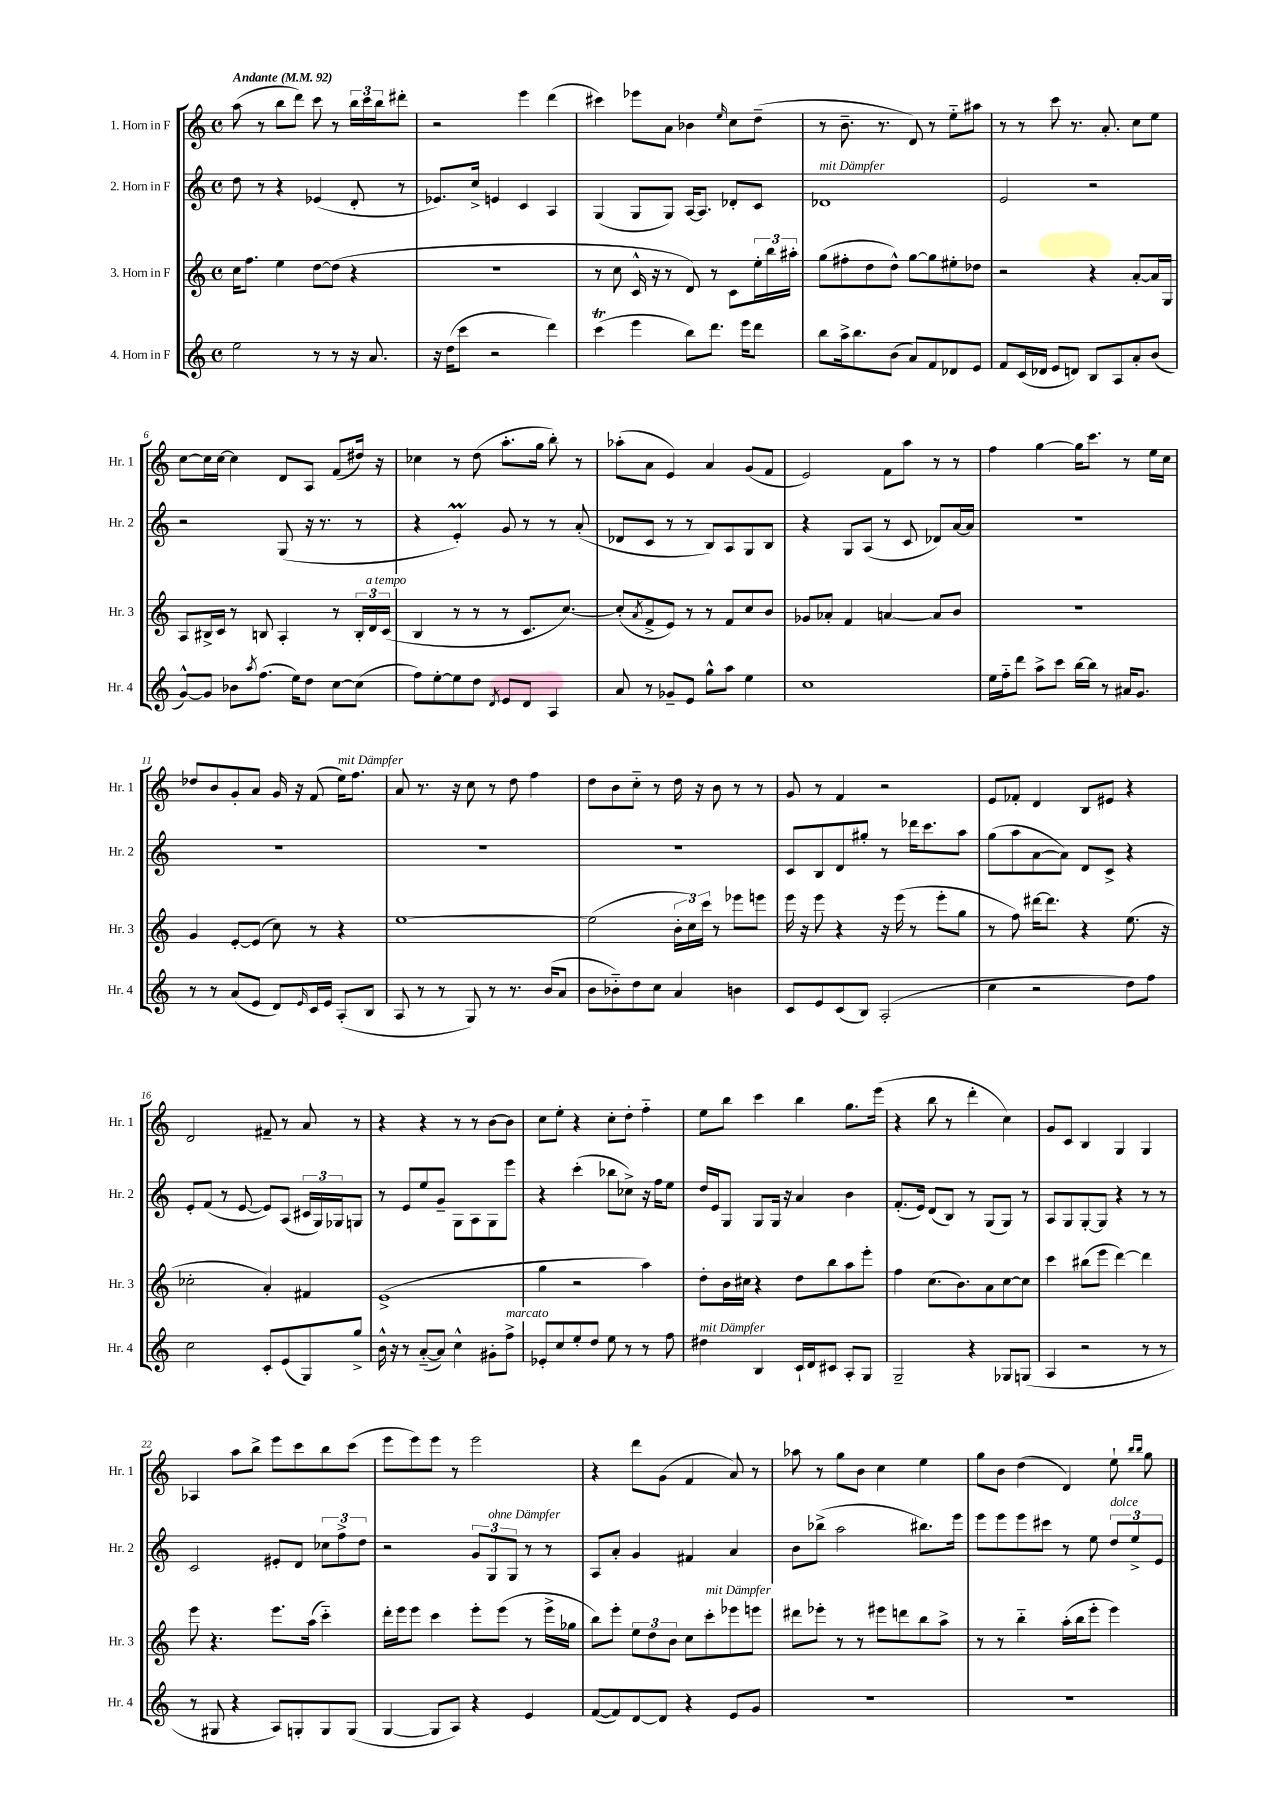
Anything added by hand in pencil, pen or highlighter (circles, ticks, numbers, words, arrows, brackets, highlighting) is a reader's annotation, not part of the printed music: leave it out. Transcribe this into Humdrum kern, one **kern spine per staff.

**kern	**kern	**kern	**kern
*part4	*part3	*part2	*part1
*staff4	*staff3	*staff2	*staff1
*I"4. Horn in F	*I"3. Horn in F	*I"2. Horn in F	*I"1. Horn in F
*I'Hr. 4	*I'Hr. 3	*I'Hr. 2	*I'Hr. 1
*clefG2	*clefG2	*clefG2	*clefG2
*k[]	*k[]	*k[]	*k[]
*M4/4	*M4/4	*M4/4	*M4/4
*met(c)	*met(c)	*met(c)	*met(c)
*MM92	*MM92	*MM92	*MM92
=1	=1	=1	=1
!	!	!	!LO:TX:a:B:t=Andante
2ee\	16cc\KL	8dd\	(8aa\
.	8.ff\J	.	.
.	.	8r	8r
.	4ee\	4r	8bb\L
.	.	.	8ddd\J)
8r	[8dd\L	(4e-X/	8ccc\
8r	(8dd\J]	.	8r
16r	4r	8d'/	24bb\LL
.	.	.	24ccc\
8.a/	.	.	.
.	.	.	24bb\J
.	.	8r	8ddd#X'\J
=2	=2	=2	=2
16r	1r	8.e-X/L)	2r
(16dd\KL	.	.	.
8ccc\J	.	.	.
.	.	16cc^/Jk	.
2r	.	4en/	.
.	.	4c/	4eee\
4ddd\)	.	4A/	(4ddd\
=3	=3	=3	=3
(4cccT\	8r	(4G/	4ccc#X\)
.	8cc\	.	.
4eee\	16c^^/	8G/L	8eee-X\L
.	16r	.	.
.	8r	8G/J)	8a\J
8bb\L)	8d/)	[16A/KL	4b-X\
.	.	8.A/J]	.
8.ddd\J	8r	.	.
.	.	.	16qqee/
.	8c\L	8d-X'/L	8cc\L
16eee\KL	.	.	.
8ddd\J	24ee'\L	8c/J	(8dd~\J
.	24bb\	.	.
.	24aa#X'\JJ	.	.
=4	=4	=4	=4
!	!	!LO:TX:a:i:t=mit Dämpfer	!
8bb\L	(8gg\L	1d-X	8r
16aa^\k	8ff#X'\	.	8.b~\
8.bb\	.	.	.
.	8dd\	.	.
.	.	.	8.r
(8b\J	8dd^^\J)	.	.
8a/L)	[8gg\L	.	8d/)
8f/	8gg\]	.	8r
8d-X/	8ee#X'\	.	8ee\L
8e/J	8dd-X\J	.	8aa#X\J
=5	=5	=5	=5
8f/L	2r	2e/	8r
(16c/L	.	.	8r
16d-X/JJ	.	.	.
8e/L	.	.	8ccc\
8dn/J)	.	.	8.r
8B/L	4r	2r	.
.	.	.	8.a'/
8A/	.	.	.
8a'/	[8a'/L	.	8cc\L
(8b/J	16a/L]	.	8ee\J
.	16G/JJ	.	.
!!LO:LB:g=z
=6	=6	=6	=6
[8g^^/L)	8A/L	2r	[8cc\L
8g/J]	16B#X^/L	.	16cc\L]
.	16c/JJ	.	[16cc\JJ
8b-X\L	8r	.	4cc\]
8qaa/	.	.	.
(8.ff\J	8Bn/	.	.
.	4A'/	(8G/	8d/L
16ee\KL)	.	.	.
8dd\J	.	16r	8A/J
.	.	8.r	.
[8cc\L	8r	.	(8f/L
(8cc\J]	24B'/LL	8r	16dd#X/Jk)
!	!LO:TX:a:i:t=a tempo	!	!
.	24d/	.	.
.	.	.	16r
.	(24c/JJ	.	.
=7	=7	=7	=7
8ff\L)	4B/	4r	4cc-X\
[8ee'\	.	.	.
8ee\]	8r	4em'/)	8r
8dd\J	8r	.	(8dd\
8qd/	.	.	.
8e/L	8r	8g/	8.aa'\L
8d/J	8.c/L	8r	.
.	.	.	16gg\Jk
4A/	.	8r	8bb'\)
.	[8.cc/J)	.	.
.	.	(8a'/	8r
=8	=8	=8	=8
8a/	(8cc'/L]	8d-X/L	(8aa-X'\L
.	8qa/	.	.
8r	8f^/	8c/J	8a\J
8g-X~/L	8e/J)	8r	4e/)
8e/J	8r	8r	.
8gg^^\L	8r	8B/L)	4a/
8aa\J	8f/L	8A/	.
4ee\	8cc/	8G/	(8g/L
.	8b/J	8B/J	8f/J
=9	=9	=9	=9
1cc	8g-X/L	4r	2e/)
.	8a-X'/J	.	.
.	4f/	8G/L	.
.	.	(8A/J	.
.	[4an/	8r	8f\L
.	.	8c/	8aa\J
.	8a/L]	8d-X/L)	8r
.	8b/J	[16a/L	8r
.	.	16a/JJ]	.
=10	=10	=10	=10
16ee\LL	1r	1r	4ff\
16ff\J	.	.	.
8ddd\J	.	.	.
8aa^\L	.	.	[4gg\
8ccc\J	.	.	.
[16bb\LL	.	.	16gg\KL]
16bb\JJ]	.	.	8.ccc\J
8r	.	.	.
16a#X/KL	.	.	8r
8.g/J	.	.	.
.	.	.	16ee\LL
.	.	.	16cc\JJ
!!LO:LB:g=z
=11	=11	=11	=11
8r	4g/	1r	8dd-X/L
8r	.	.	8b/
(8a/L	[8e'/L	.	8g'/
8e/J	(8e/J]	.	8a/J
8d/L)	8cc\)	.	16g/
.	.	.	16r
16qqe/	.	.	.
16c/L	8r	.	(8f/
16e/JJ	.	.	.
!	!	!	!LO:TX:a:i:t=mit Dämpfer
(8A'/L	4r	.	16ee\KL)
.	.	.	8.ff\J
8B/J	.	.	.
=12	=12	=12	=12
8A/	[1ee	1r	8a/
8r	.	.	8.r
8r	.	.	.
.	.	.	16r
8G/)	.	.	8cc\
8r	.	.	8r
8.r	.	.	8dd\
.	.	.	4ff\
(16b/KL	.	.	.
8a/J	.	.	.
=13	=13	=13	=13
8b\L	(2ee\]	1r	8dd\L
8b-X\)	.	.	8b\
8dd\	.	.	8cc\J
8cc\J	.	.	8r
4a/	24b'\LL	.	16dd\
.	24cc\)	.	.
.	.	.	16r
.	24ccc\JJ	.	.
.	8r	.	8b\
4bn\	8eee-X\L	.	8r
.	8eeen\J	.	8r
=14	=14	=14	=14
8c/L	16eee\	8c/L	8g/
.	16r	.	.
8e/	8eee\	8B/	8r
(8c/	4r	8d/	4f/
8B/J)	.	8gg#X'/J	.
(2A'/	16r	8r	2r
.	(16eee\	.	.
.	8r	16ddd-X\KL	.
.	.	8.ccc\	.
.	8eee'\L	.	.
.	8gg\J	8aa\J	.
=15	=15	=15	=15
4cc\	8r	(8gg\L	8e/L
.	8ff\)	8aa\	8f-X'/J
2r	[16ddd#X\KL	[8a\	4d/
.	8.ddd#\J]	.	.
.	.	8a\J])	.
.	4r	8d/L	8B/L
.	.	8c^/J	8e#X/J
8dd\L)	(8.ee\	4r	4r
8ff\J	.	.	.
.	16r	.	.
!!LO:LB:g=z
=16	=16	=16	=16
2cc\	2cc-X'\	8e'/L	2d/
.	.	(8f/J	.
.	.	8r	.
.	.	[8e/	.
8c'/L	4a'/)	8e/L])	8f#X~/
(8e/	.	(8A/J	8r
8G/)	4f#X/	24c#X/LL	8a/
.	.	24G/)	.
.	.	24G-X/J	.
8gg^/J	.	8Gn/J	8r
=17	=17	=17	=17
16b^^\	(1e^	8r	4r
16r	.	.	.
8r	.	8e/L	.
([8a/L	.	8ee/	4r
8a/J])	.	8g~/J	.
4cc^^\	.	8G\L	8r
.	.	8A\	8r
8g#X'\L	.	8G\	[8b\L
!LO:TX:a:i:t=marcato	!	!	!
8ff^\J	.	8eee\J	8b\J]
=18	=18	=18	=18
8e-X'/L	4gg\	4r	8cc\L
8cc/	.	.	8ee'\J
8ee'/	2r	(4ccc'\	4r
8dd/J	.	.	.
8ee\	.	8bb-X\L	8cc'\L
8r	.	8cc-X^\J)	8dd'\J
8r	4aa\)	16r	4ff\
.	.	16ff\KL	.
8ff\	.	8ee\J	.
=19	=19	=19	=19
!LO:TX:a:i:t=mit Dämpfer	!	!	!
4dd#X\	8dd'\L	16dd/LL	8ee\L
.	.	16e/J	.
.	16b\L	8G/J	8bb\J
.	16cc#X\JJ	.	.
4B/	4r	8G/L	4ccc\
.	.	16G/Jk	.
.	.	16r	.
16c`/LL	8dd\L	4a/	4bb\
16d/J	.	.	.
8c#X/J	8bb\	.	.
8A'/L	8aa\	4b\	8.gg\L
8G/J	8eee'\J	.	.
.	.	.	(16eee\Jk
=20	=20	=20	=20
2G~/	4ff\	(8.f'/L	4r
.	.	16e/Jk)	.
.	(8.cc\L	(8d/L	8bb\
.	.	8B/J)	8r
.	8.b\)	.	.
4r	.	8r	4ddd'\
.	8a\	(8G/L	.
8G-X/L	[8cc\	8G/J)	4cc\)
(8Gn/J	8cc\J]	8r	.
=21	=21	=21	=21
4A/	4ccc\	8A/L	8g/L
.	.	8G/	8c/J
2r	(8bb#X\L	[8G'/	4B/
.	8eee\J	8G/J]	.
.	[4ddd\)	4r	4G/
8r	4ddd\]	8r	4G/
8r	.	8r	.
!!LO:LB:g=z
=22	=22	=22	=22
8r	8eee\	2c/	4A-X/
8G#X/	4.r	.	.
4r	.	.	8aa\L
.	.	.	8bb^\J
8A/L)	8.eee\L	8e#X'/L	8eee\L
8Gn'/	.	8d/J	8ccc\
.	(16aa\Jk	.	.
8G/	4ccc\)	12cc-X\L	8bb\
.	.	12ff^\	.
(8G/J	.	.	(8ccc\J
.	.	12dd\J	.
=23	=23	=23	=23
[4G/	16ddd'\LL	2r	8eee\L
.	16eee\J	.	.
.	8eee\J	.	8eee\)
8G/L]	4ccc\	.	8eee\J
8A/J)	.	.	8r
4r	8eee'\L	12g/L	2eee\
!	!	!LO:TX:a:i:t=ohne Dämpfer	!
.	.	12G/	.
.	(8eee\J	.	.
.	.	12G/J	.
4e/	8r	8r	.
.	16eee^\LL	8r	.
.	16gg-X\JJ	.	.
=24	=24	=24	=24
([8f/L	8bb\L)	8A/L	4r
8f/])	8eee'\J	8a'/J	.
[8d/	12ee\L	4g/	8ddd\L
.	12dd\	.	.
8d/J]	.	.	(8g\J
.	12b\J	.	.
4r	8cc\L	4f#X/	4f/
!	!LO:TX:a:i:t=mit Dämpfer	!	!
.	8ccc'\	.	.
8e/L	8eee-X\	4a/	8a/)
8g/J	8eeen\J	.	8r
=25	=25	=25	=25
1r	8ddd#X\L	8b\L	8aa-X\
.	8eee-X'\J	(8bb-X^\J	8r
.	8r	2aa\	8gg\L
.	8r	.	8b\J
.	8eee#X\L	.	4cc\
.	8dddn\	.	.
.	8bb\	8.bb#X\L)	4ee\
.	8aa^\J	.	.
.	.	16eee\Jk	.
=26	=26	=26	=26
1r	8r	8eee\L	8gg\L
.	8r	8eee\	8b\J
.	4bb\	8eee\	(4dd\
.	.	8ccc#X\J	.
.	(16aa'\LL	8r	4d/)
.	16bb\J	.	.
.	8eee'\J	8ee\	.
!	!	!LO:TX:a:i:t=dolce	!
.	4eee\)	12dd/L	8ee`\
.	.	12ee^/	.
.	.	.	16qqbb/LL
.	.	.	16qqbb/JJ
.	.	.	8gg\
.	.	12e/J	.
==	==	==	==
*-	*-	*-	*-
